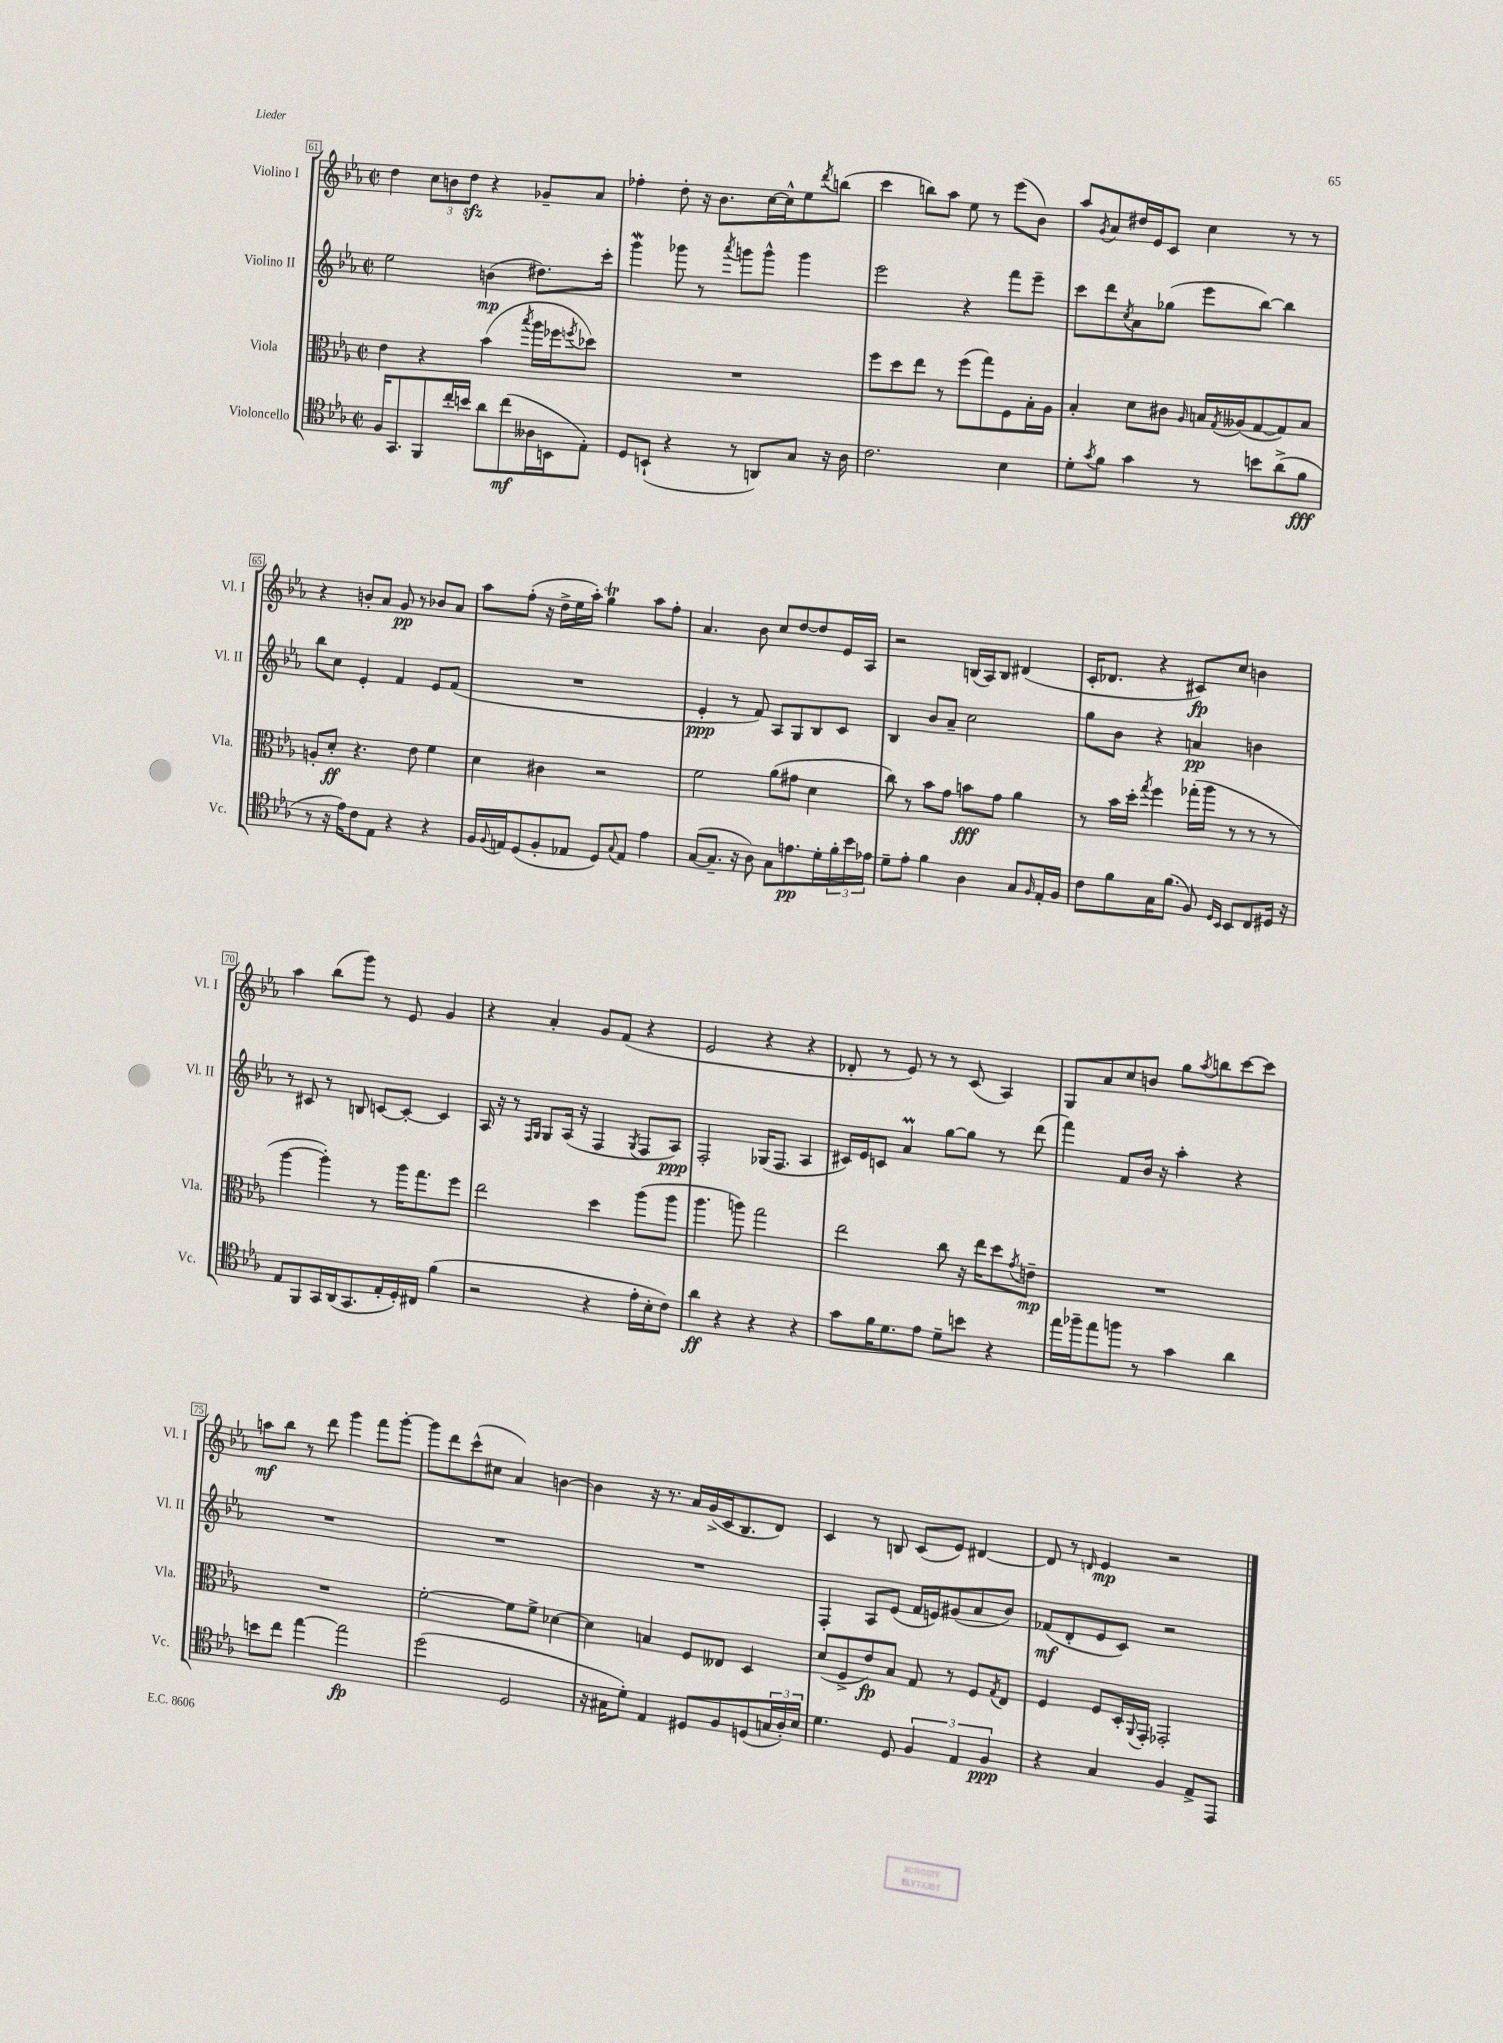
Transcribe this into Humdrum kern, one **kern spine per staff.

**kern	**kern	**kern	**kern
*staff4	*staff3	*staff2	*staff1
*clefC4	*clefC3	*clefG2	*clefG2
*k[b-e-a-]	*k[b-e-a-]	*k[b-e-a-]	*k[b-e-a-]
*M2/2	*M2/2	*M2/2	*M2/2
*met(c|)	*met(c|)	*met(c|)	*met(c|)
16F/LK	4e-\	2ee-\	4dd\
8.GG/	.	.	.
8FF/	4r	.	12cc\L
.	.	.	12b\
16cc'/L	.	.	.
.	.	.	12dd\J
16b/JJ	.	.	.
8a-\L	(4b-\	(4b\	4r
(8cc\	.	.	.
.	8qbb-/	.	.
16A--\L	16aa-\LL	8.dd#\L)	8g-~/L
16BB\J	16ff-\J	.	.
.	8qff/	.	.
8E-'\J)	8dd-\J)	.	8a-/J
.	.	16ccc'\Jk	.
=	=	=	=
8D/L	1r	4ggg\	4ff-'\
(8BB`/J	.	.	.
4r	.	8ggg-\	8dd'\
.	.	8r	16r
.	.	.	8.b-\L
.	.	8qaaa-/	.
8r	.	8ggg\L	.
8AA/L)	.	8ggg^^\J	[16cc\L
.	.	.	16cc^^\]J
8G/J	.	4ggg\	8ee-\
.	.	.	8qddd/
16r	.	.	(8bb\J
16A-\	.	.	.
=	=	=	=
2.c\	8ff\L	2eee-\	4ccc\
.	8dd\	.	.
.	8ee-\J	.	8bb\L)
.	8r	.	8aa-\J
.	(8ff\L	4r	8ee-\
.	8gg\)	.	8r
4B-\	8F\	8fff\L	(8eee-\L
.	16B-'\L	8eee-~\J	8b-\J)
.	16A-\JJ	.	.
=	=	=	=
8d'\L	4B-'/	8ccc\L	8aa-/L
8qg/	.	.	8qg/
8f\J	.	8ddd\	8a-/
.	.	8qcc/	.
4g\	8d\L	8a-\	16dd#/L
.	.	.	16e-/J
.	8c#\J	(8gg-\J	8c/J
.	16qqA-/	.	.
8r	16B/LL	8eee-\L	4cc\
.	8qG/	.	.
.	(16A--/J	.	.
8b\L	[8G/	[8bb-\J)	.
(8a-^\	8G/])	4bb-\]	8r
8f\J	8B/J	.	8r
=	=	=	=
8r	8A'/L	8bb-\L	4r
16r	8d'/J	8cc\J	.
16e-\LK)	.	.	.
8c\	4.r	4e-'/	8b'/L
8E-\J	.	.	8a-/J
4r	.	4f/	8g/
.	8e-\	.	8r
4r	4f\	8e-/L	8b-/L
.	.	(8f/J	8a-/J
=	=	=	=
16F/LL	4d\	1r	8aa-\L
8qqF/	.	.	.
16E/J	.	.	.
(8D/	.	.	(8ff'\J
8F'/	4c#\	.	16r
.	.	.	16dd^\LL
8E-/J	.	.	16ee-\
.	.	.	16aa-'\JJ)
8D/L)	2r	.	4gg\
8qqG/	.	.	.
8E-/J	.	.	.
4e-\	.	.	8aa-\L
.	.	.	8ff'\J
=	=	=	=
([8G/L	2f\	4e-'/	4.a-/
8.G~/]J	.	.	.
.	.	8r	.
16r	.	.	.
8A-\)	.	8f/)	8b-\
8G\L	(8a-\L	8A-/L	8cc/L
8.e\	8g#\J	8G/	[8dd/
.	4d\	8B-/	8dd/]
16d'\L	.	.	.
24f'\	.	8c/J	16e-/L
24b-\	.	.	.
.	.	.	16A-/JJ
24e-\JJ	.	.	.
=	=	=	=
8d~\L	8cc\)	4B-/	2r
8e-'\J	8r	.	.
4f\	8b-\L	8b-/L	.
.	8g\J	8a-~/J	.
4A-\	8b\L	2cc\	(16B/LL
.	.	.	16A-/J)
.	8g\J	.	8B/J
8G/L	4a-\	.	(4d#/
16qqF/	.	.	.
16E-'/L	.	.	.
16F/JJ	.	.	.
=	=	=	=
8c\L	8r	8gg\L	16c'/LK
.	.	.	8.d-/J
8f\	16b-\LL	8b-\J	.
.	16dd'\JJ	.	.
.	8qgg/	.	.
16G\K	4ff\	4r	4r
(8.f\J	.	.	.
8F/)	(16gg-'\LL	4a/	8c#/L)
.	16aa-\JJ	.	.
16qqD/LL	.	.	.
16qqBB-/JJ	.	.	.
8BB-/L	8r	.	8cc/J
8C/	8r	4b\	4b\
16D#/Jk	8r	.	.
16r	.	.	.
=	=	=	=
8E-/L	[4aa-\	8r	4aa-\
8FF/	.	8c#/	.
16GG/L	4aa-'\])	8r	(8bb-\L
(16AA-/J	.	.	.
8.GG/	.	8B/	8ggg\J)
.	8r	[8c/L	8r
16E-'/L	.	.	.
16D'/)	16aa-\LK	8c'/_J	8e-/
16C#/JJ	8.gg\	.	.
(4f\	.	4c/]	4g/
.	8ff\J	.	.
=	=	=	=
2r	2ee-\	16A-/	4r
.	.	16r	.
.	.	8r	.
.	.	16qqF/LL	.
.	.	16qqG/JJ	.
.	.	8G/L	4a-'/
.	.	(16A-/Jk	.
.	.	16r	.
4r	4dd\	4F/	8g/L
.	.	.	(8f/J
.	.	8qG/	.
16e-'\LL	(8aa-\L	8F/L	4r
16B-'\J	.	.	.
8c\J)	8aa-\J	8A-/J)	.
=	=	=	=
4a-\	4.aa-\	2F'/	2e-/
4r	.	.	.
.	8aa\)	.	.
4r	2gg\	(16G-/LK	4r
.	.	8.F/J	.
4r	.	4A-/	4r
=	=	=	=
8g\L	2ee-\	16c#/LL)	8d-'/
.	.	16e-/J	.
16f\K	.	8c/J	8r
8.d\	.	.	.
.	.	4a-/	8e-/)
8e-\J	.	.	8r
8d~\L	8cc\	[8gg\L	8r
8b\J	16r	8gg\]J	(8c/
.	16ee-\LK	.	.
4r	8dd\	8r	4A-/)
.	8qg/	.	.
.	8e~\J	(8ddd\	.
=	=	=	=
16ee-\LL	1r	4fff\)	8G/L
16ff-~\J	.	.	.
8ee-\	.	.	8a-/
8ff\J	.	8f/L	8cc/
8r	.	16b-/Jk	8b/J
.	.	16r	.
4g\	.	4aa-'\	8gg\L
.	.	.	8qaa-/
.	.	.	8bb\
4a-\	.	4r	[8ccc\
.	.	.	8ccc\]J
=	=	=	=
8b\L	1r	1r	8aa\L
8cc\J	.	.	8bb-\J
[4ee-\	.	.	8r
.	.	.	8ddd\
2ee-\]	.	.	4ggg\
.	.	.	8fff\L
.	.	.	[8ggg'\J
=	=	=	=
(2dd\	[2f'\	1r	8ggg\]L
.	.	.	8ddd\
.	.	.	(8ccc^^\
.	.	.	8cc#\J
2D/	8f\]L	.	4a-/)
.	8f^\J	.	.
.	[4d-\	.	[4b\
=	=	=	=
16r	4d-\]	1r	4b\]
16G#\LK	.	.	.
8d'\J)	.	.	.
4E-/	4B/	.	16r
.	.	.	8.r
8D#/L	8F/L	.	16a-/LL
.	.	.	(16g^/
8F/	8E--/J	.	16c/J
.	.	.	8.B-/
(8D/	4D/	.	.
24G/L	.	.	8d/J)
24A-'/)	.	.	.
24B-/JJ	.	.	.
=	=	=	=
4.d\	(8d/L	4F'/	4c/
.	8F^/	.	.
.	8e-/)	8A-/L	8r
8D/	8B-/J	(8e-/J	8B/
6F/	8G/	16f/LL	(8c/L
.	.	16e/J)	.
.	8r	(8g#/	8e-/J)
6E-/	.	.	.
.	8F/L	8a-/	[4d#/
6F/	.	.	.
.	8qG/	.	.
.	8E-/J	8b-/J)	.
=	=	=	=
4r	4F/	(8f-/L	8d#/]
.	.	8d'/	8r
.	.	.	16qqd/
4G/	8F/L	8e-/	4e-/
.	16D'/L	8c/J)	.
.	8qqAA-/	.	.
.	16GG'/JJ	.	.
4F/	2GG-'/	2r	2r
8E-^/L	.	.	.
8EE-/J	.	.	.
==	==	==	==
*-	*-	*-	*-
